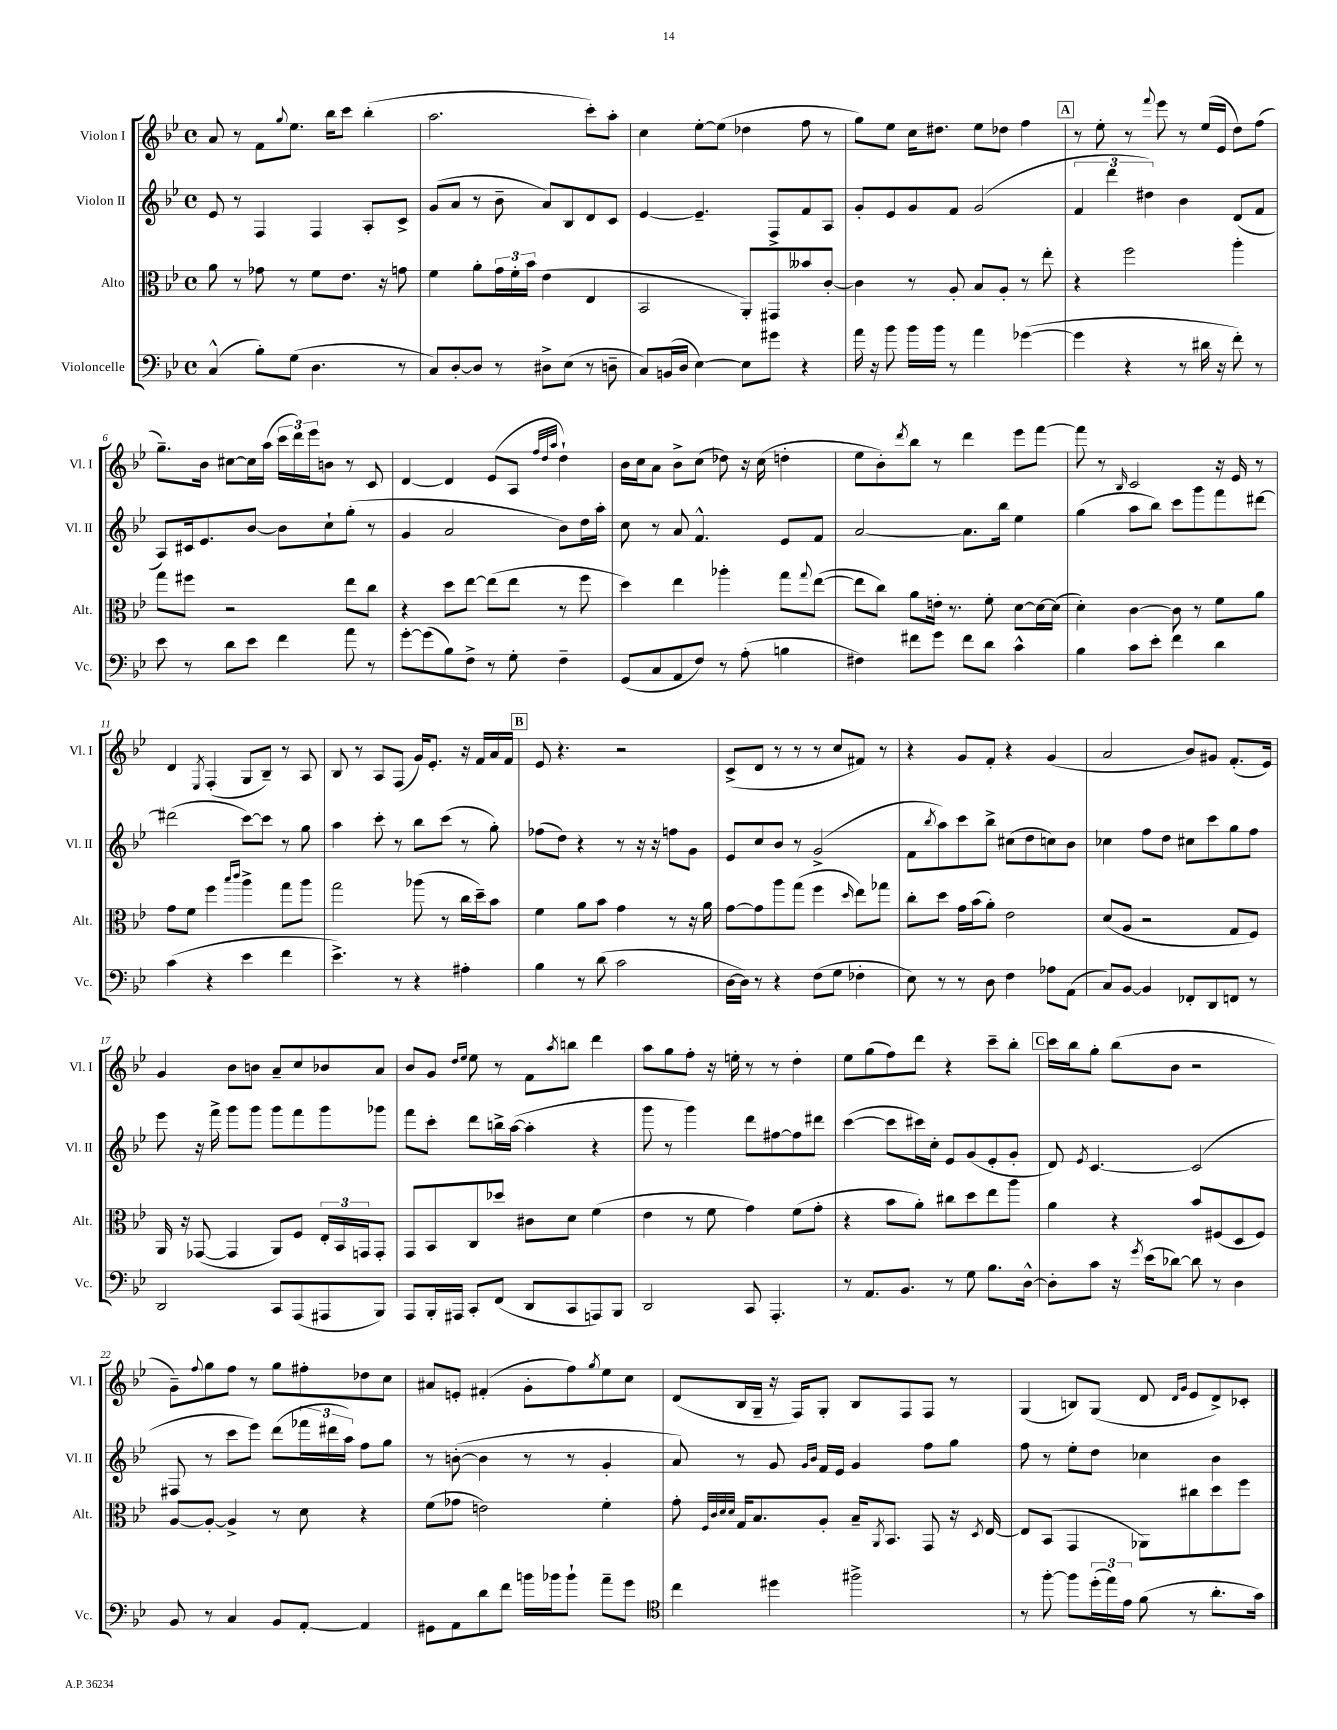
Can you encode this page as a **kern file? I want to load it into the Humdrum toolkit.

**kern	**kern	**kern	**kern
*part4	*part3	*part2	*part1
*staff4	*staff3	*staff2	*staff1
*I"Violoncelle	*I"Alto	*I"Violon II	*I"Violon I
*I'Vc.	*I'Alt.	*I'Vl. II	*I'Vl. I
*clefF4	*clefC3	*clefG2	*clefG2
*k[b-e-]	*k[b-e-]	*k[b-e-]	*k[b-e-]
*M4/4	*M4/4	*M4/4	*M4/4
*met(c)	*met(c)	*met(c)	*met(c)
=1	=1	=1	=1
(4C^^/	8a\	8e-/	8a/
.	8r	8r	8r
8B-'\L)	8g-X\	4F/	8f\L
.	.	.	8qqgg/
(8G\J	8r	.	8.ee-\J
4.D\	8f\L	4F/	.
.	.	.	16bb-\KL
.	8.e-\J	.	8ccc\J
.	.	8A'/L	(4bb-'\
.	16r	.	.
8r	8gn\	8c^/J	.
=2	=2	=2	=2
8C/L)	4f\	(8g/L	2.aa\
[8D'/	.	8a/J	.
8D/J]	8a'\L	8r	.
8r	24g\L	8b-~\	.
.	24f'\	.	.
.	24b-\JJ	.	.
8D#X^\L	(4e-\	8a/L)	.
(8E-\J	.	8B-/	.
8r	4E-/	8d/	8ccc'\L)
8Dn~\	.	8c/J	8aa'\J
=3	=3	=3	=3
8C/L)	2BB-/	[4e-/	4cc\
(16BBn/L	.	.	.
16D/JJ	.	.	.
[4E-\)	.	4.e-~/]	[8ee-'\L
.	.	.	(8ee-\J]
8E-\L]	8AA'/L)	.	4dd-X\
8g#X\J	8GG#X/	8F^/L	.
4r	8b--X/	8f/	8ff\
.	[8c'/J	8A/J	8r
=4	=4	=4	=4
16a\	4c\]	8g'/L	8gg\L)
16r	.	.	.
8b-\	.	8e-/	8ee-\J
16b-\LL	8r	8g/	16cc\KL
16b-\JJ	.	.	8.dd#X\J
8r	8A'/	8f/J	.
4a\	8B-/L	(2g/	8ee-\L
.	8A'/J	.	8dd-X\J
([4g-X\	8r	.	4ff\
.	8ee-'\	.	.
!!LO:REH:place=s1:t=A
=5	=5	=5	=5
4g-\]	4r	6f/	8r
.	.	.	8ee-'\
.	.	6ddd\	.
4r	2ff\	.	8r
.	.	6dd#X\)	.
.	.	.	8qqfff/
.	.	.	8eee-\
8r	.	4b-\	8r
16d#X\	.	.	(16ee-/LL
16r	.	.	16e-/JJ
8f'\)	4aa'\	(8d/L	8dd\L)
8r	.	8f/J	(8ff\J
!!LO:LB:g=z
=6	=6	=6	=6
8e-\	8gg\L	8A/L)	8.gg~\L)
8r	8ff#X\J	16c#X/k	.
.	.	8.e-/	16b-\Jk
8d\L	2r	.	[8cc#X\L
8e-\J	.	[8b-/J	16cc#\L]
.	.	.	(16aa\JJ
4f\	.	8b-\L]	24ccc\LL
.	.	.	24ddd\)
.	.	.	24eee-\J
.	.	8cc`\	8bn\J
8a\	8ee-\L	(8gg'\J	8r
8r	8cc\J	8r	8c/
=7	=7	=7	=7
[8g'\L	4r	4g/	[4d/
(8g\]	.	.	.
8B-\)	8dd\L	2a/	4d/]
8F^\J	[8ee-\J	.	.
8r	(8ee-\L]	.	(8e-/L
8G'\	8ee-\J	.	8A/J
.	.	.	32qqff/LLL
.	.	.	32qqdd/
.	.	.	32qqaa/JJJ
4F~\	8r	8b-\L)	4dd`\)
.	8ff\	16dd\L	.
.	.	16aa'\JJ	.
=8	=8	=8	=8
(8GG/L	4dd\)	8cc\	16b-\LL
.	.	.	16cc\J
8C/	.	8r	8a\J
8AA/	4ee-\	8a/	8b-^\L
8F/J)	.	4.f^^/	(8cc\J
8r	4aa-X'\	.	8dd-X\)
(8A'\	.	.	16r
.	.	.	(16cc\
4Bn\	8gg\L	8e-/L	4ddn'\
.	8qqgg/	.	.
.	([8ee-\J	8f/J	.
=9	=9	=9	=9
4F#X\)	8ee-\L]	[2a/	8ee-\L
.	8cc\J)	.	8b-'\)
.	.	.	8qddd/
8f#X\L	8a\L	.	8bb-\J
8g\J	16en'\Jk	.	8r
.	8.r	.	.
8f#\L	.	8.a\L]	4ddd\
8d\J	8f'\	.	.
.	.	16bb-\Jk	.
4c^^\	[8d\L	4ee-\	8eee-\L
.	16d\L_	.	[8fff\J
.	(16d\JJ]	.	.
=10	=10	=10	=10
4B-\	4d'\)	(4gg\	8fff\]
.	.	.	8r
.	.	.	16qqB-/
8c\L	[4c\	8aa\L	2c/
8e-'\J	.	8bb-\J)	.
4f\	8c\]	8ccc\L	.
.	8r	8ggg\	.
4d\	8f\L	8fff\	16r
.	.	.	16e-/
.	8a\J	[8ddd#X\J	8r
!!LO:LB:g=z
=11	=11	=11	=11
(4c\	8g\L	(2ddd#X\]	4d/
.	8f\J	.	.
.	.	.	8qE-/
4r	4ff\	.	(4F'/
.	16qqbb-/LL	.	.
.	16qqccc/JJ	.	.
4e-\	4aa^\	[8ccc\L)	8G/L
.	.	8ccc\J]	8B-~/J)
4f\	8gg\L	8r	8r
.	8aa\J	8gg\	8A/
=12	=12	=12	=12
4.e-^\)	2gg\	4aa\	8B-/
.	.	.	8r
.	.	8ccc'\	8A/L
8r	.	8r	(8F/J
4r	(8aa-X\	8bb-\L	16g/KL)
.	.	.	8.e-'/J
.	8r	(8ccc\J	.
4A#X'\	16cc\LL	8r	16r
.	16dd~\J)	.	16f/LL
.	8b-\J	8gg'\)	16a/
.	.	.	16f/JJ
!!LO:REH:place=s1:t=B
=13	=13	=13	=13
4B-\	4f\	(8ff-X\L	8e-/
.	.	8dd\J)	4.r
8r	8a\L	4r	.
(8d\	8b-\J	.	.
2c\	4g\	8r	2r
.	.	16r	.
.	.	16r	.
.	8r	8ffn\L	.
.	16r	8g\J	.
.	16a\	.	.
=14	=14	=14	=14
[16D\LL	[8g\L	8e-/L	(8c^/L
16D\JJ])	.	.	.
8r	8g\]	8cc/	8d/J
4r	8aa\	8b-/J	8r
.	(8gg\J	8r	8r
(8F\L	4ff\	(2g^/	8r
8G\J	.	.	8cc/L
.	16qqdd/	.	.
4F-X'\	8ee-\L)	.	8f#X/J)
.	8gg-X\J	.	8r
=15	=15	=15	=15
8E-\)	8cc'\L	8f\L	4r
.	.	8qbb-/	.
8r	8dd\J	8aa\)	.
8r	16g\LL	8ccc\	8g/L
.	(16b-\J	.	.
8D\	8a'\J)	8bb-^\J	8f'/J
4F\	2e-\	(8cc#X\L	4r
.	.	8dd\	.
8A-X\L	.	8ccn\)	(4g/
(8AA\J	.	8b-\J	.
=16	=16	=16	=16
8C/L)	(8d/L	4cc-X\	2a/
[8BB-/J	8A/J	.	.
4BB-/]	2r	8ff\L	.
.	.	8dd\J	.
8FF-X'/L	.	8cc#X\L	8b-/L)
8DD/	.	8ccc\	8g#X/J
8FFn/J	8G/L	8gg\	(8.f'/L
8r	8F/J)	8ff\J	.
.	.	.	16e-/Jk)
!!LO:LB:g=z
=17	=17	=17	=17
2DD/	16AA/	8eee-\	4g/
.	16r	.	.
.	([8GG-X/	16r	.
.	.	16fff^\	.
.	4GG-/]	8ggg\L	8b-\L
.	.	8ggg\J	8bn\J
8CC/L	8AA/L)	8ggg\L	8a~/L
(8AAA/	8F/J	8fff\	8cc/
8AAA#X/	24E-'/LL	8ggg\	8b-X/
.	24BB-/	.	.
.	24GGn/J	.	.
8BBB-/J)	8GG'/J	8ggg-X\J	8a/J
=18	=18	=18	=18
8AAA/L	8GG/L	8fff\L	8b-/L
16BBB-'/L	8BB-/	8ccc'\J	8g/J
16AAA#X/JJ	.	.	.
.	.	.	16qqdd/LL
.	.	.	16qqee-/JJ
8CC'/L	8C/	8ddd\L	8ee-\
(8FF/J	8dd-X/J	16bbn^\L	8r
.	.	([16aa\JJ	.
8DD/L	8c#X\L	4aa'\]	8f\L
.	.	.	8qaa/
8CC/	8d\J	.	8bbn\J
8AAAn/)	(4f\	4r	4ddd\
8BBB-/J	.	.	.
=19	=19	=19	=19
2DD/	4e-\	8ggg\	8aa\L
.	.	8r	8gg\
.	8r	4ggg\)	8ff'\J
.	8f\	.	16r
.	.	.	16een'\
8CC/	4g\)	8ddd\L	8r
4.AAA'/	.	[8ff#X\	8r
.	(8f\L	8ff#\]	4dd'\
.	8g'\J	8ddd#X\J	.
=20	=20	=20	=20
8r	4r	([4ccc\	8ee-\L
8.AA/L	.	.	(8gg\
.	8b-\L	8ccc\L]	8ff\)
8.BB-/J	.	.	.
.	8a'\J)	16ccc#X\L)	8ddd\J
.	.	16cc'\JJ	.
8r	8cc#X\L	8e-/L	4r
8G\	8dd\	(8g/	.
8.B-\L	8ee-\	8e-'/	8ccc~\L
.	8aa\J	8g'/J	8bb-'\J
[16D^^\Jk	.	.	.
!!LO:REH:place=s1:t=C
=21	=21	=21	=21
8D'\L]	4a\	8d/)	16ccc\LL
.	.	.	16bb-\J
.	.	8qe-/	.
8c\J	.	[4.c/	8gg'\J
16r	4r	.	(8bb-\L
8qg/	.	.	.
(16e-\KL	.	.	.
[8d-X\J)	.	.	8b-\J
8d-\]	8b-/L	(2c/]	2r
8r	(8F#X/	.	.
4D\	8D/	.	.
.	8F#/J)	.	.
!!LO:LB:g=z
=22	=22	=22	=22
8BB-/	[8A/L	8F#X/	8g~\L)
.	.	.	8qqff/
8r	8A'/J_	8r	8gg\
4C/	4A^/]	8ccc\L	8ff\J
.	.	8eee-\J)	8r
8BB-/L	8r	(8ddd\L	8gg\L
[8AA'/J	8d\	24fff-X\L	8ff#X'\
.	.	24ddd#X\	.
.	.	24aa\JJ)	.
4AA/]	4r	8ff\L	8dd-X\
.	.	8gg\J	8cc\J
=23	=23	=23	=23
8GG#X\L	(8f\L	8r	8a#X/L
8AA\	8g-X\J	([8bn'\	8en'/J
8d\	2en\)	4b\]	(4f#X'/
8f\J	.	.	.
16bn\LL	.	8r	8g'\L
16b-X\J	.	.	.
8b-`\J	.	8r	8ff\)
.	.	.	8qgg/
8a~\L	4f'\	4g'/	8ee-\
8g\J	.	.	8cc\J
=24	=24	=24	=24
*clefC4	*	*	*
4cc\	8g'\	8a/)	(8d/L
.	32qqF/LLL	.	.
.	32qqc/	.	.
.	32qqd/	.	.
.	32qqd/JJJ	.	.
.	16G/KL	8r	16B-/L
.	8.B-/	.	16G~/JJ
4dd#X\	.	8g/	16r
.	.	.	16F/KL)
.	.	16qqg/LL	.
.	.	16qqb-/JJ	.
.	8A'/J	16f/LL	8G'/J
.	.	16e-/JJ	.
2ff#X^\	16B-~/KL	4g/	8B-/L
.	8qAA/	.	.
.	8.BB-/J	.	.
.	.	.	8F/
.	8GG/	8ff\L	8F/J
.	16r	8gg\J	8r
.	8qD/	.	.
.	[16E-/	.	.
=25	=25	=25	=25
8r	8E-/L]	8ff\	(4G/
[8ff'\	(8BB-/J	8r	.
8ff\L]	4GG/	8ee-'\L	8Bn/L)
(24dd'\L	.	8dd\J	(8G/J
24ee-\)	.	.	.
24e-\JJ	.	.	.
(8f\	8AA-X\L)	4cc-X\	8d/
.	.	.	16qqd/LL
.	.	.	16qqg/JJ
8r	8cc#X\	.	8e-/L
8.a'\L	8dd\	4b-\	8d^/)
.	8ff\J	.	8c-X'/J
16g\Jk)	.	.	.
==	==	==	==
*-	*-	*-	*-
